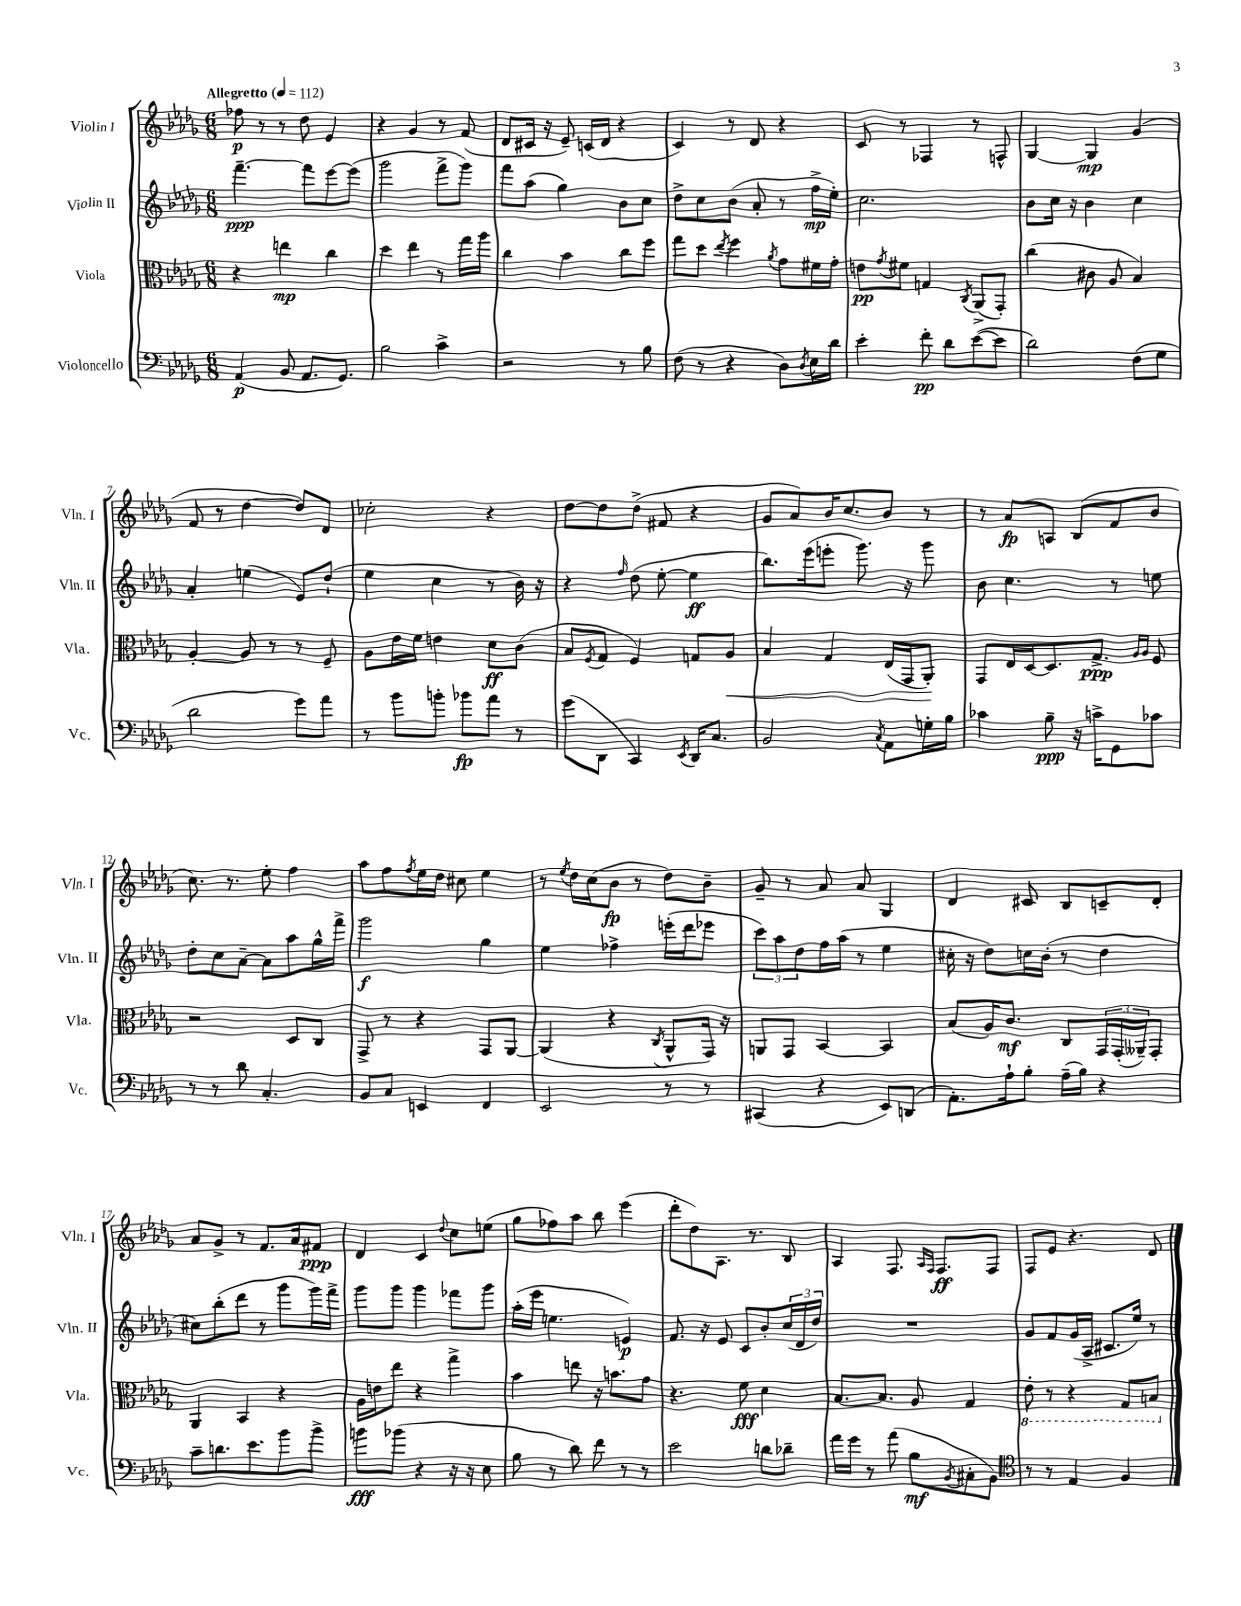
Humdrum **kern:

**kern	**kern	**kern	**kern
*staff4	*staff3	*staff2	*staff1
*clefF4	*clefC3	*clefG2	*clefG2
*k[b-e-a-d-g-]	*k[b-e-a-d-g-]	*k[b-e-a-d-g-]	*k[b-e-a-d-g-]
*M6/8	*M6/8	*M6/8	*M6/8
*MM112	*MM112	*MM112	*MM112
(4AA-/	4r	[4.fff~\	8ff-\
.	.	.	8r
8BB-/	4ee\	.	8r
8.AA-/L	.	8fff\]L	8dd-\
.	4cc\	[8eee-\	4e-/
8.GG-/J)	.	.	.
.	.	(8eee-\]J	.
=	=	=	=
2B-\	4dd-\	2ggg-\	4r
.	4ee-\	.	4g-/
4c^\	8r	8fff^\L	8r
.	16gg-\LL	8ggg-\J)	(8f/
.	16aa-\JJ	.	.
=	=	=	=
2r	4cc\	8fff\L	8d-/L
.	.	(8aa-\J	16c#/Jk
.	.	.	16r
.	4b-\	4gg-\)	8e-~/)
.	.	.	(16c/LL
.	.	.	16d-/JJ
8r	8cc\L	8b-\L	4r
8B-\	8ff\J	8cc\J	.
=	=	=	=
(8F\	8gg-\L	8dd-^\L	4c/)
8r	8dd-\J	8cc\	.
.	8qee-/	.	.
4r	4ff\	(8b-\J	8r
.	.	8a-'/	8d-/
.	8qa-/	.	.
8D-\L)	8g-\L	8r	4r
8qD-/	.	.	.
16E-\L	16f#\L	16ff^\LL	.
16d-\JJ	16g-'\JJ	16ee-'\JJ)	.
=	=	=	=
4e-'\	8e\L	2.cc\	8c/
.	8qg-/	.	.
.	8f#\J	.	8r
8f'\	4G/	.	4F-/
8d-\L	.	.	.
.	8qC/	.	.
([8e-\	(8AA-^/L	.	8r
8e-\]J	8GG-'/J)	.	8F^^/
=	=	=	=
2d-\)	(4cc\	8b-\L	[4G-/
.	.	16cc\Jk	.
.	.	16r	.
.	8c#\	4b-\	4G-/]
.	8A-/	.	.
(8F\L	4B-/)	4cc\	(4g-/
8G-\J	.	.	.
=	=	=	=
2d-\	[4A-'/	4a-'/	8f/
.	.	.	8r
.	8A-/]	(4ee\	[4dd-\
.	8r	.	.
8g-\L)	8r	8e-/L)	8dd-/]L)
8a-\J	8F~/	(8dd-`/J	8d-/J
=	=	=	=
8r	8A-\L	4ee-\	2cc-'\
8b-\L	16e-\L	.	.
.	16f\JJ	.	.
8b'\J	4e\	4cc\	.
8b-\L	.	.	.
8a-\J	8d-\L	8r	4r
8r	(8c\J	16b-\)	.
.	.	16r	.
=	=	=	=
(8g-\L	8B-/L	4r	[8dd-\L
.	8qF/	.	.
8DD-\J	8G-/J	.	8dd-\]
.	.	16qqff/	.
4CC/)	4F/)	(8dd-\	(8dd-^\J
.	.	[8ee-'\	8f#/
8qEE-/	.	.	.
16DD-/LK	8G/L	4ee-\]	4r
8.C/J	.	.	.
.	8A-/J	.	.
=	=	=	=
2BB-/	4B-/	8.bb-\L)	8g-/L
.	.	.	8a-/)
.	.	(16eee-\k	.
.	4G-/	8eee'\J	16b-/K
.	.	.	8.cc/
.	.	8.ggg-\)	.
8qC/	.	.	.
8AA-\L	(16E-/LL	.	8b-/J
.	16GG-/J	16r	.
16G'\L	8AA-'/J)	8ggg-\	8r
16B-\JJ	.	.	.
=	=	=	=
4c-\	8GG-/L	8b-\	8r
.	16E-/L	4.cc\	8a-/L
.	[16D-/J	.	.
8B-~\	8.D-/]	.	8A/J
16r	.	.	(8B-/L
16c^\LK	8.G-^/J	.	.
8GG-\	.	8r	8f/
.	16qqA-/LL	.	.
.	16qqA-/JJ	.	.
8c-\J	8F/	8ee\	8b-/J
=	=	=	=
8r	2r	8dd-'\L	8.cc\)
8r	.	8cc\	.
.	.	.	8.r
8d-\	.	[8a-~\J	.
4.C'/	.	8a-\]L	8ee-'\
.	8D-/L	8aa-\	4ff\
.	8C/J	16gg-^^\L	.
.	.	16fff^\JJ	.
=	=	=	=
8BB-/L	8GG-^/	2ggg-\	8aa-\L
8C/J	8r	.	8ff\
.	.	.	8qff/
4EE/	4r	.	16ee-\L
.	.	.	16dd-\JJ
.	.	.	8cc#\
4FF/	8GG-/L	4gg-\	4ee-\
.	[8AA-/J	.	.
=	=	=	=
2EE-/	(4AA-/]	4ee-\	8r
.	.	.	8qee-/
.	.	.	16dd-\LL
.	.	.	(16cc\J
.	4r	4ff-^\	8b-\J
.	.	.	8r
.	8qC/	.	.
8r	8AA-^^/L	(16eee'\LL	8dd-\L)
.	.	16ddd-\J	.
8r	16GG-/Jk)	8eee-\J	8b-~\J
.	16r	.	.
=	=	=	=
(4CC#/	8AA/L	12ccc\L)	8g-~/
.	.	12aa-\	.
.	8GG-/J	.	8r
.	.	12dd-\	.
4r	[4BB-/	16ff\L	8a-/
.	.	(16aa-\JJ	.
.	.	8r	8a-/
8EE-/L)	4BB-/]	4ee-\	4G-/
(8DD/J	.	.	.
=	=	=	=
8.AA-'\L)	(8B-/L	16cc#'\	4d-/
.	.	16r	.
.	16A-/K)	8dd-\L)	.
16A-`\k	8.c/J	.	.
8B-'\J	.	16cc\L	8c#/
.	.	(16b-'\JJ	.
(16A-~\LL	8C/L	8r	8B-/L
16B-\JJ)	.	.	.
4r	24GG-/L	4dd-\	8c~/
.	(24GG-'/	.	.
.	24AA--~/J)	.	.
.	8GG-'/J	.	8d-'/J
=	=	=	=
8c~\L	4AA-/	8cc#\L)	8a-/L
8.d\	.	(8bb-'\	8g-^/J
.	4BB-/	8ddd-\J	8r
8.e-\	.	.	.
.	.	8r	8.f/L
8b-\	4r	8ggg-\L	.
.	.	.	16a-/k
8b-^\J	.	16ggg-\L)	8f#/J
.	.	16fff^\JJ	.
=	=	=	=
8b\L	16A-\LL	8ggg-\L	4d-/
.	16e\J	.	.
(8b-\J	8ee-\J	8ggg-\J	.
4r	4r	4ggg-\	4c/
.	.	.	8qqdd-/
16r	4gg-^\	8fff-\L	8cc\L
16r	.	.	.
8E-\	.	8ggg-\J	(8ee\J
=	=	=	=
8B-\	4b-\	(16aa-'\LL	8gg-\L
.	.	16eee-\JJ	.
8r	.	4.ee\	8ff-\)
8d-\)	8ee\	.	8aa-\J
8f\	16r	.	8bb-\
.	8.b\L	.	.
8r	.	4e/)	(4eee-\
8r	8g-\J	.	.
=	=	=	=
2e-\	4.r	8.f/	8ddd-'\L
.	.	.	8dd-\)
.	.	16r	.
.	.	8e-/	8.A-\J
.	8f\	8c/L	.
.	.	.	8.r
8d\L	4d-\	8b-'/	.
8d-~\J	.	(24cc/L	8B-/
.	.	24d-/	.
.	.	24dd-/JJ)	.
=	=	=	=
16a-\LL	[8.B-/L	2.r	4A-/
16g-\JJ	.	.	.
8r	.	.	.
.	8.B-/]J	.	.
(8a-\	.	.	8.F/
8B-\L	8A-/	.	.
.	.	.	16qqA-/LL
.	.	.	16qqF/JJ
.	.	.	8.F/L
8qBB-/	.	.	.
8C#'\	4G-/	.	.
8BB-\J)	.	.	8F/J
=	=	=	=
*clefC4	*	*	*
8r	8E-'\	8g-/L	8F/L
8r	8r	8f/	8e-/J
4E-/	4r	(16g-/L	4.r
.	.	16A-^/JJ	.
.	.	8.c#/L	.
4F/	8GG-/L	.	.
.	.	16ee-/Jk)	.
.	8BB/J	8r	8d-/
==	==	==	==
*-	*-	*-	*-
